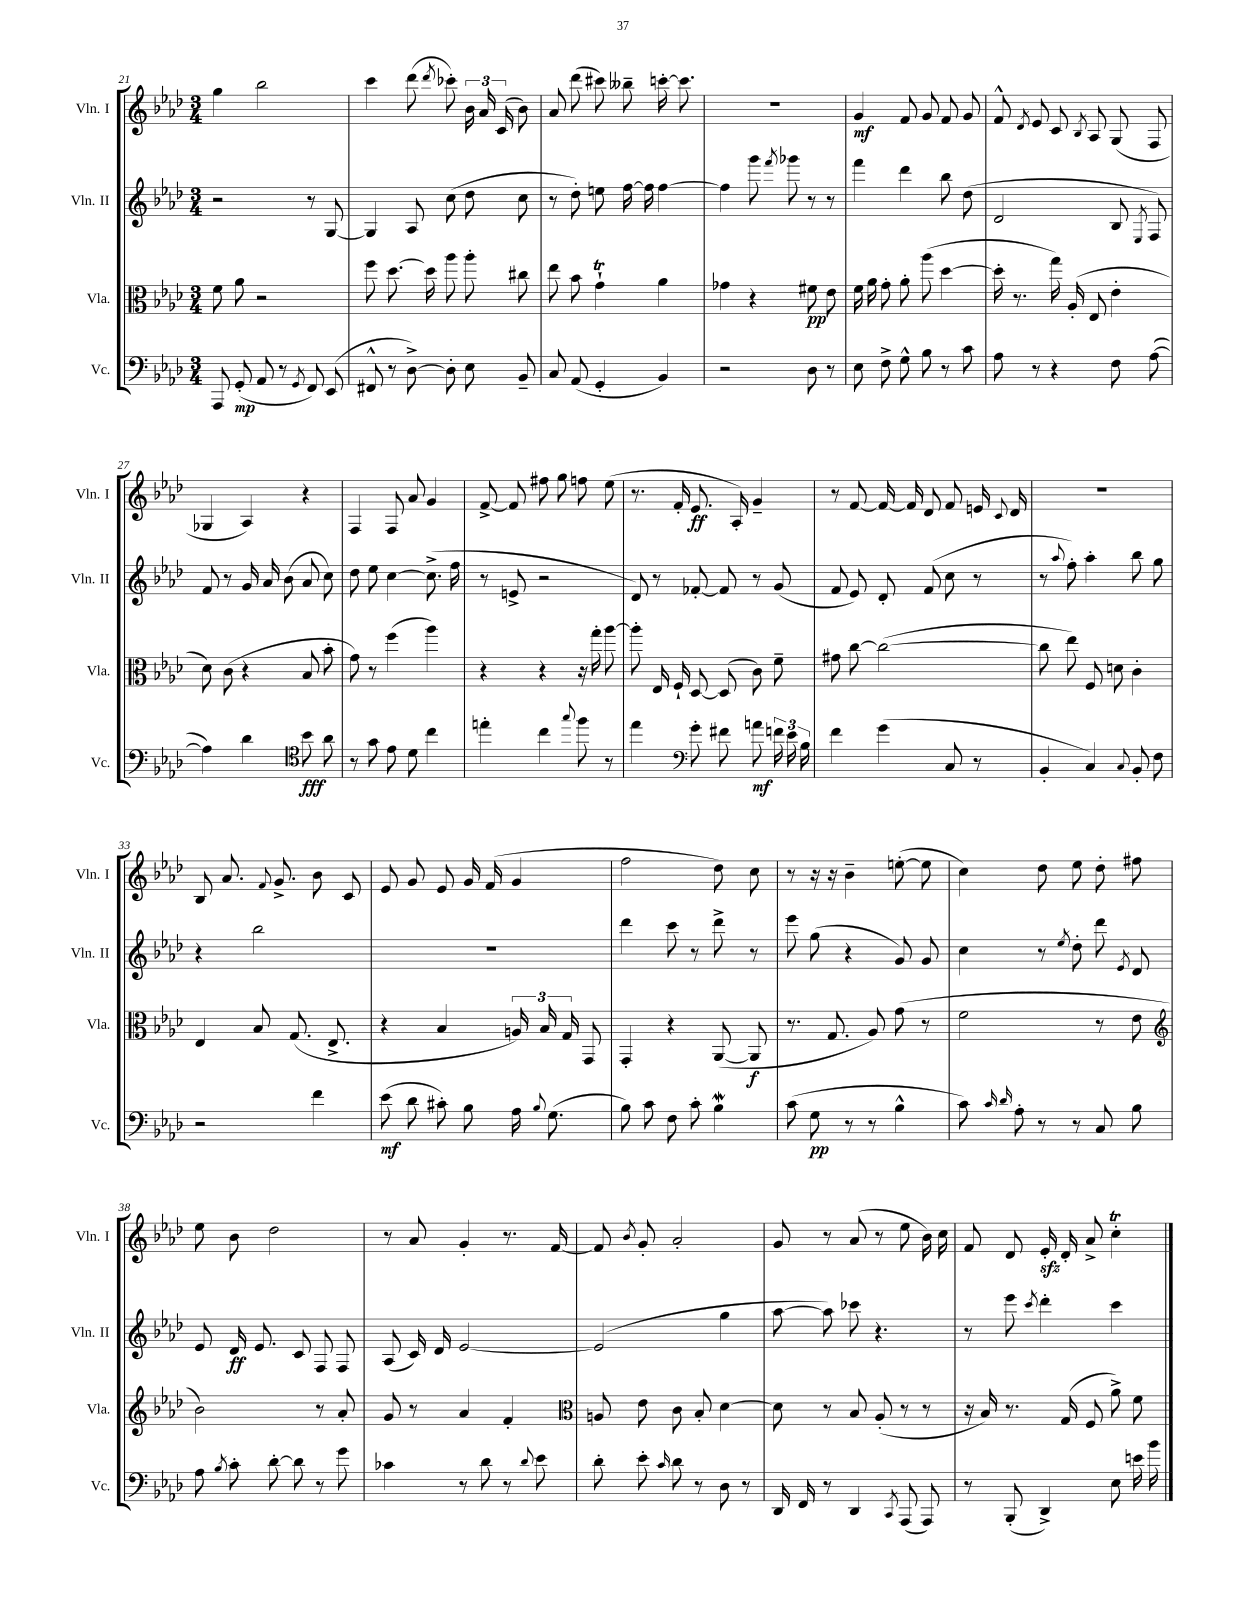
<<
\new StaffGroup <<
\new Staff = "s0" \with { instrumentName = "Vln. I" shortInstrumentName = "Vln. I" } {
    \clef treble \key aes \major \numericTimeSignature \time 3/4
    \autoBeamOff g''4 bes''2 |
    c'''4 des'''8( \acciaccatura { des'''8 } ces'''8-.) \tuplet 3/2 { bes'16 aes'16 c'16( } bes'8) |
    aes'8 des'''8( cis'''8) beses''8-- c'''16~-. c'''8. |
    R2. |
    g'4\mf f'8 g'8 f'8 g'8 |
    f'8-^ \acciaccatura { des'8 } ees'8 c'8 \acciaccatura { bes8 } aes8 g8( f8 |
    ges4 aes4) r4 |
    f4 f8 aes'8 g'4 |
    f'8~-> f'8 fis''8 g''8 f''8 ees''8( |
    r8. f'16-. ees'8.\ff aes16-.) g'4-- |
    r8 f'8~ f'16~ f'16 des'8 f'8 e'16 \appoggiatura { c'8 } des'16 |
    R2. |
    bes8 aes'8. \appoggiatura { f'8 } g'8.-> bes'8 c'8 |
    ees'8 g'8 ees'8 g'16 f'16( g'4 |
    f''2 des''8) c''8 |
    r8 r16 r16 bes'4-- e''8~-.( e''8 |
    c''4) des''8 ees''8 des''8-. fis''8 |
    ees''8 bes'8 des''2 |
    r8 aes'8 g'4-. r8. f'16~ |
    f'8 \acciaccatura { bes'8 } g'8-. aes'2-. |
    g'8 r8 aes'8( r8 ees''8 bes'16) c''16 |
    f'8 des'8 ees'16-.\sfz des'16-. aes'8-> c''4-.\trill \bar "|." |
}
\new Staff = "s1" \with { instrumentName = "Vln. II" shortInstrumentName = "Vln. II" } {
    \clef treble \key aes \major \numericTimeSignature \time 3/4
    \autoBeamOff r2 r8 g8~ |
    g4 aes8 c''8( des''8 c''8 |
    r8 des''8-.) e''8 f''16~ f''16 f''4~ |
    f''4 g'''8 \acciaccatura { f'''8 } ges'''8 r8 r8 |
    f'''4 des'''4 bes''8 des''8( |
    des'2 bes8 \acciaccatura { ees8 } f8) |
    f'8 r8 g'16 aes'16 bes'8( aes'8 c''8) |
    des''8 ees''8 c''4~ c''8.->( f''16 |
    r8 e'8-> r2 |
    des'8) r8 fes'8~-. fes'8 r8 g'8( |
    f'8 ees'8) des'8-. f'8( c''8 r8 |
    r8 \appoggiatura { aes''8 } f''8-.) aes''4-. bes''8 g''8 |
    r4 bes''2 |
    R2. |
    des'''4 c'''8 r8 des'''8-> r8 |
    ees'''8 g''8( r4 g'8) g'8 |
    c''4 r8 \acciaccatura { ees''8 } des''8-. des'''8 \acciaccatura { ees'8 } des'8 |
    ees'8 des'16\ff ees'8. c'8 f8 f8 |
    aes8( c'16) des'16 ees'2~ |
    ees'2( g''4 |
    aes''8~ aes''8) ces'''8 r4. |
    r8 ees'''8 \acciaccatura { c'''8 } des'''4-. c'''4 \bar "|." |
}
\new Staff = "s2" \with { instrumentName = "Vla." shortInstrumentName = "Vla." } {
    \clef alto \key aes \major \numericTimeSignature \time 3/4
    \autoBeamOff f'8 aes'8 r2 |
    f''8 des''8.~ des''16 aes''8 aes''8-. cis''8 |
    ees''8 bes'8 g'4-!\trill aes'4 |
    ges'4 r4 fis'8\pp ees'8 |
    f'16 aes'16 g'8-. aes'8-. aes''8( des''4~ |
    des''16-. r8. g''16) aes16-.( ees8 ees'4-. |
    des'8) c'8( r4 bes8 bes'8-. |
    g'8) r8 f''4( aes''4) |
    r4 r4 r16 g''16-. aes''8~ |
    aes''8-. ees16 f16-! des8~ des8( c'8) f'8-- |
    gis'8 c''8~ c''2~( |
    c''8 ees''8) f8 d'8 c'4-. |
    ees4 bes8 g8.( ees8.-> |
    r4 bes4 \tuplet 3/2 { a16) bes16 g16 } g,8 |
    g,4-. r4 aes,8~( aes,8\f |
    r8. g8. aes8) g'8( r8 |
    f'2 r8 ees'8 |
    \clef treble bes'2) r8 aes'8-. |
    g'8 r8 aes'4 f'4-. |
    \clef alto a8 ees'8 c'8 bes8-. des'4~ |
    des'8 r8 bes8 aes8-.( r8 r8 |
    r16 bes16) r8. g16( f8 aes'8->) f'8 \bar "|." |
}
\new Staff = "s3" \with { instrumentName = "Vc." shortInstrumentName = "Vc." } {
    \clef bass \key aes \major \numericTimeSignature \time 3/4
    \autoBeamOff aes,,8 g,8-.\mp( aes,8 r8 \acciaccatura { g,8 } f,8) ees,8( |
    fis,8-^ r8 des8~->) des8-. ees8 bes,8-- |
    c8 aes,8( g,4-. bes,4) |
    r2 des8 r8 |
    ees8 f8-> g8-^ bes8 r8 c'8 |
    aes8 r8 r4 f8 aes8~( |
    aes4) des'4 \clef tenor bes'8\fff aes'8 |
    r8 g'8 ees'8 des'8 c''4 |
    e''4-. c''4 \appoggiatura { g''8 } f''8 r8 |
    ees''4 \clef bass g'8-. fis'8 a'8\mf \tuplet 3/2 { f'16 ees'16 bes16 } |
    f'4 g'4( c8 r8 |
    bes,4-. c4) \appoggiatura { c8 } bes,8-. f8 |
    r2 f'4 |
    ees'8\mf( des'8 cis'8-.) bes8 aes16 \appoggiatura { bes8 } g8.( |
    bes8) c'8 f8 c'8-. bes4\mordent |
    c'8( g8\pp r8 r8 bes4-^ |
    c'8) \grace { c'16 des'16 } aes8-. r8 r8 c8 bes8 |
    aes8 \acciaccatura { bes8 } c'8-. des'8~-. des'8 r8 g'8 |
    ces'4 r8 des'8 r8 \appoggiatura { des'8 } ees'8 |
    des'8-. ees'8-. \grace { c'16 } des'8 r8 des8 r8 |
    des,16 f,16 r8 des,4 \acciaccatura { c,8 } aes,,8( aes,,8) |
    r8 bes,,8-.( des,4->) ees8 e'16 bes'16 \bar "|." |
}
>>
>>
\layout { \context { \Score currentBarNumber = #21 } }
